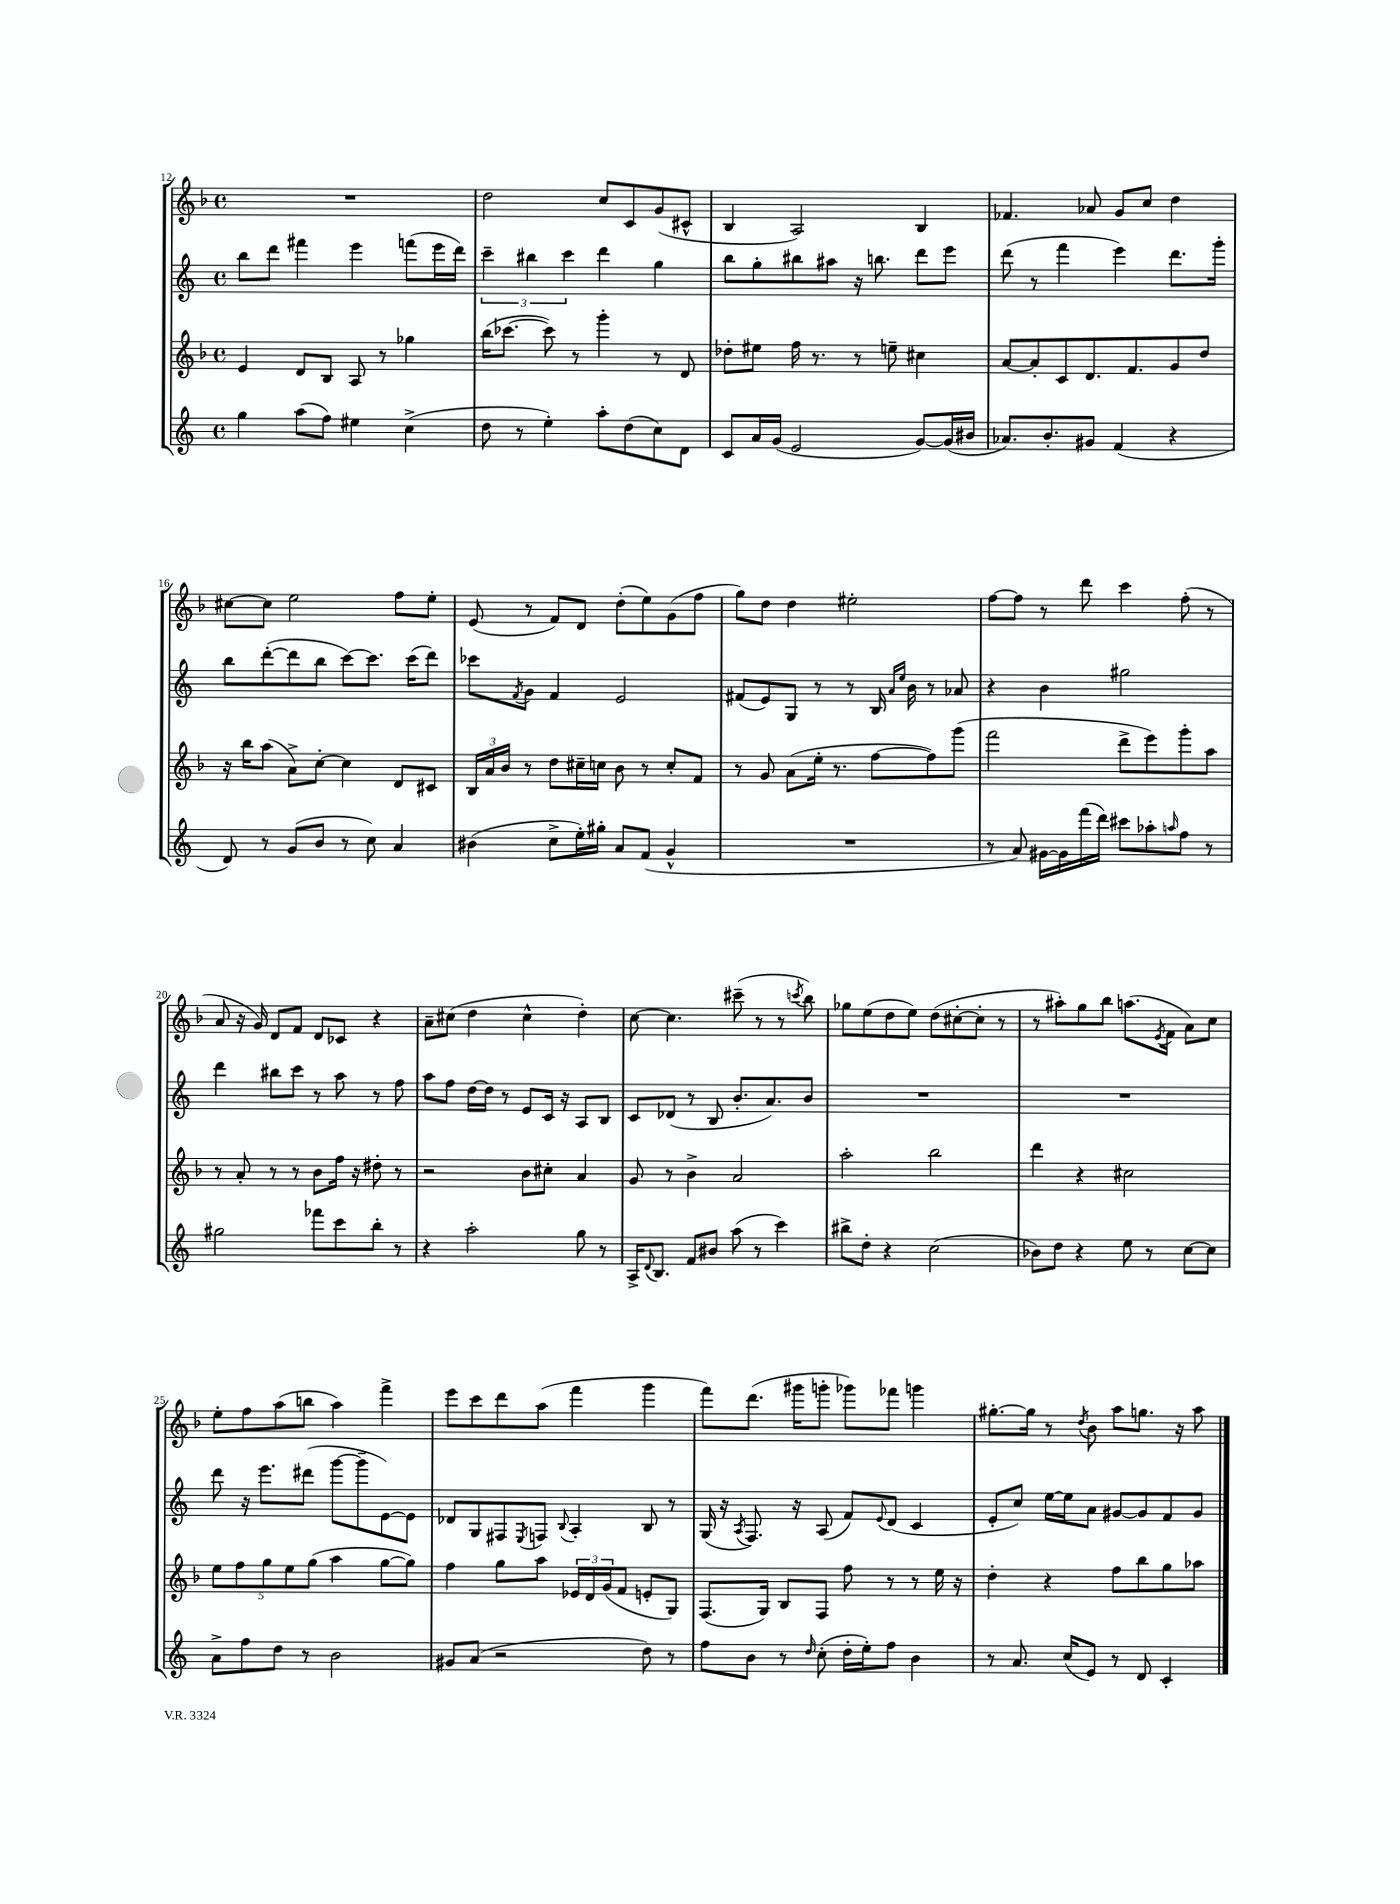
<<
\new StaffGroup <<
\new Staff = "s0" {
    \clef treble \key f \major \defaultTimeSignature \time 4/4
    R1 |
    d''2 c''8 c'8 g'8( cis'8-^ |
    bes4 a2) bes4 |
    fes'4. aes'8 g'8 c''8 d''4 |
    cis''8~ cis''8 e''2 f''8 e''8-. |
    e'8( r8 f'8) d'8 d''8-.( e''8) g'8( f''8 |
    g''8) d''8 d''4 eis''2-. |
    f''8~ f''8 r8 d'''8 c'''4 f''8-.( r8 |
    a'8 r16 g'16) d'8 f'8 d'8 ces'8 r4 |
    a'8-- cis''8( d''4 cis''4-^ d''4-.) |
    c''8~ c''4. cis'''8--( r8 r8 \acciaccatura { c'''8 } bes''8) |
    ges''8 e''8( d''8 e''8) d''8( cis''8~-. cis''8-. r8 |
    r8 ais''8-.) g''8 bes''8 a''8.( \acciaccatura { e'8 } f'16 a'8) c''8 |
    e''8-. f''8 a''8( b''8 a''4) f'''4-> |
    e'''8 c'''8 d'''8 a''8( f'''4 g'''4 |
    f'''8) d'''8.( gis'''16 g'''8-. ges'''8) fes'''8 g'''4 |
    gis''8.~-. gis''16 r8 \acciaccatura { d''8 } bes'8 a''8 g''8. r16 a''8 \bar "|." |
}
\new Staff = "s1" {
    \clef treble \key c \major \defaultTimeSignature \time 4/4
    b''8 d'''8 fis'''4 e'''4 f'''8( e'''16 d'''16) |
    \tuplet 3/2 { c'''4-- bis''4 c'''4 } d'''4 g''4 |
    b''8 g''8-. bis''8 ais''8 r16 b''8. d'''8 e'''8 |
    d'''8( r8 f'''4 e'''4) d'''8. g'''16-. |
    b''8 d'''8~-.( d'''8 b''8 c'''8~) c'''8. c'''16( d'''8) |
    ces'''8 \acciaccatura { f'8 } g'8 f'4 e'2 |
    fis'8( e'8) g8 r8 r8 b16 \grace { a'16 e''16 } b'16 r8 aes'8 |
    r4 b'4 gis''2 |
    d'''4 bis''8 c'''8 r8 a''8 r8 f''8 |
    a''8 f''8 d''16~ d''16 r8 e'8 c'16 r16 a8 b8 |
    c'8 des'8( r8 b8 b'8.-. a'8.) b'8 |
    R1 |
    R1 |
    d'''8 r16 e'''8. dis'''8( g'''8~ g'''8-- e'8~) e'8 |
    des'8 g8 fis8 \acciaccatura { e8 } f8 \appoggiatura { b8 } a4-. b8 r8 |
    g16( r16 \acciaccatura { a8 } f8.) r16 a8( f'8) \appoggiatura { e'8 } d'8( c'4 |
    e'8-. c''8) e''16~ e''16 a'8 gis'8~ gis'8 f'8 gis'8 \bar "|." |
}
\new Staff = "s2" {
    \clef treble \key f \major \defaultTimeSignature \time 4/4
    e'4 d'8 bes8 a8 r8 ges''4 |
    bes''16( ces'''8.~ ces'''8) r8 g'''4-. r8 d'8 |
    des''8-. eis''8 f''16 r8. r8 e''8-- cis''4 |
    a'8~ a'8-. c'8 d'8. f'8. g'8 d''8 |
    r16 bes''16 a''8( a'8->) c''8~-. c''4 d'8 cis'8 |
    \tuplet 3/2 { bes16 a'16 bes'16 } r8 d''8 cis''16-- c''16 bes'8 r8 c''8-. f'8 |
    r8 g'8 a'8( e''16-. r8. f''8~ f''8) g'''8( |
    f'''2 d'''8-> e'''8) g'''8-. a''8 |
    r8 a'8-. r8 r8 bes'8 f''16 r16 dis''8-. r8 |
    r2 bes'8 cis''8-. a'4 |
    g'8 r8 bes'4-> a'2 |
    a''2-. bes''2 |
    d'''4 r4 cis''2 |
    \tuplet 5/4 { e''8 f''8 g''8 e''8 g''8( } a''4 g''8~ g''8) |
    f''4 g''8 a''8 \tuplet 3/2 { ees'16 d'16 g'16( } f'8 e'8-. g8) |
    f8.( g16) bes8 f8 f''8 r8 r8 e''16 r16 |
    d''4-. r4 f''8 bes''8 g''8 aes''8 \bar "|." |
}
\new Staff = "s3" {
    \clef treble \key c \major \defaultTimeSignature \time 4/4
    g''4 a''8( f''8) eis''4 c''4->( |
    d''8 r8 e''4-.) a''8-. d''8( c''8) d'8 |
    c'8 a'16 g'16( e'2 g'8~) g'16( bis'16 |
    aes'8.) b'8.-. gis'8 f'4( r4 |
    d'8) r8 g'8( b'8 r8 c''8) a'4 |
    bis'4( c''8-> e''16-.) gis''16-. a'8 f'8( g'4-^ |
    R1 |
    r8 a'8) gis'16~ gis'16 f'''16( d'''16) cis'''8 aes''8-. \grace { a''16 } f''8 r8 |
    gis''2 fes'''8 c'''8 b''8-. r8 |
    r4 a''2-. g''8 r8 |
    a16-> \appoggiatura { d'8 } b8. f'8 bis'8 a''8( r8 c'''4) |
    bis''8-> d''8-. r4 c''2( |
    bes'8) d''8 r4 e''8 r8 c''8~ c''8 |
    a'8-> f''8 d''8 r8 b'2 |
    gis'8 a'8( r2 d''8) r8 |
    f''8 b'8 r8 \grace { d''16 } c''8-.( d''16-. e''16-.) f''8 b'4 |
    r8 a'8. c''16( e'8) r8 d'8 c'4-. \bar "|." |
}
>>
>>
\layout { \context { \Score currentBarNumber = #12 } }
